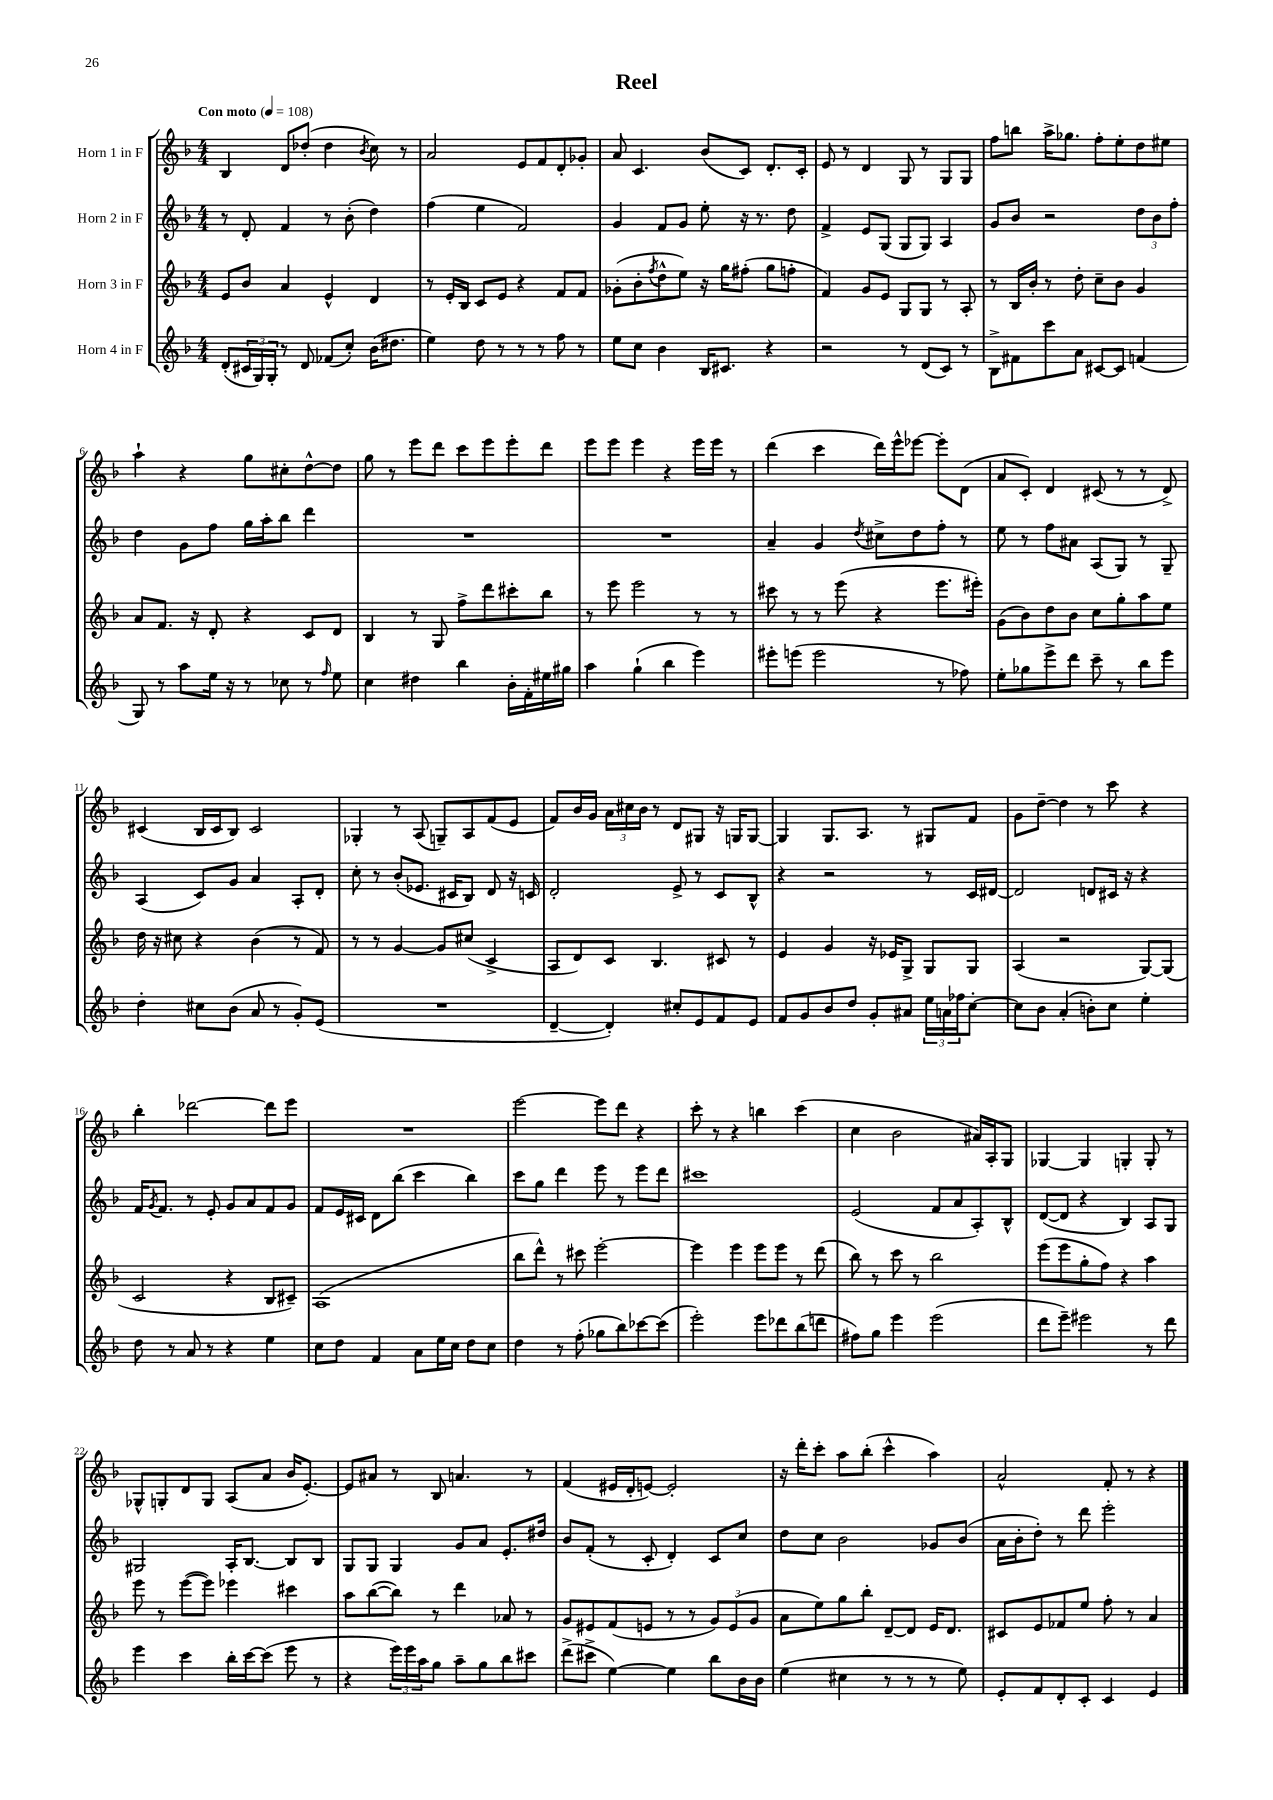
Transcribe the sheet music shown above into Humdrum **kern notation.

**kern	**kern	**kern	**kern
*part4	*part3	*part2	*part1
*staff4	*staff3	*staff2	*staff1
*I"Horn 4 in F	*I"Horn 3 in F	*I"Horn 2 in F	*I"Horn 1 in F
*clefG2	*clefG2	*clefG2	*clefG2
*k[b-]	*k[b-]	*k[b-]	*k[b-]
*M4/4	*M4/4	*M4/4	*M4/4
*MM108	*MM108	*MM108	*MM108
=1	=1	=1	=1
!	!	!	!LO:TX:a:B:t=Con moto
(8d'/L	8e/L	8r	4B-/
24c#X/L	8b-/J	8d'/	.
24G/)	.	.	.
24G'/JJ	.	.	.
8r	4a/	4f/	8d/L
8d/	.	.	(8dd-X'/J
(8f-X/L	4e^^/	8r	4dd-\
8cc'/J)	.	(8b-'\	.
.	.	.	8qb-/
(16b-\KL	4d/	4dd\)	8cc\)
8.dd#X\J	.	.	.
.	.	.	8r
=2	=2	=2	=2
4ee\)	8r	(4ff\	2a/
.	16e'/LL	.	.
.	16B-/JJ	.	.
8dd\	8c/L	4ee\	.
8r	8e/J	.	.
8r	4r	2f/)	8e/L
8r	.	.	8f/
8ff\	8f/L	.	8d'/
8r	8f/J	.	8g-X'/J
=3	=3	=3	=3
8ee\L	(8g-X'\L	4g/	8a/
8cc\J	8b-'\	.	4.c/
.	8qff/	.	.
4b-\	8dd^^\	8f/L	.
.	8ee\J)	8g/J	.
16B-/KL	16r	8ee'\	(8b-/L
8.c#X/J	16gg\KL	.	.
.	(8ff#X'\J	16r	8c/J)
.	.	8.r	.
4r	8gg\L	.	8.d'/L
.	8ffn'\J	8dd\	.
.	.	.	16c'/Jk
=4	=4	=4	=4
2r	4f/)	4f^/	8e/
.	.	.	8r
.	8g/L	8e/L	4d/
.	8e/J	(8G/J	.
8r	8G/L	8G/L	8G/
(8d/L	8G/J	8G/J)	8r
8c/J)	8r	4A/	8G/L
8r	8A'/	.	8G/J
=5	=5	=5	=5
8B-^\L	8r	8g/L	8ff\L
8f#X\	16B-/LL	8b-/J	8bbn\J
.	16b-'/JJ	.	.
8ccc\	8r	2r	16aa^\KL
.	.	.	8.gg-X\J
8a\J	8dd'\	.	.
[8c#X/L	8cc~\L	.	8ff'\L
8c#/J]	8b-\J	.	8ee'\
(4fn/	4g/	12dd\L	8dd\
.	.	12b-\	.
.	.	.	8ee#X\J
.	.	12ff'\J	.
!!LO:LB:g=z
=6	=6	=6	=6
8G/)	8a/L	4dd\	4aa`\
8r	8.f/J	.	.
8aa\L	.	8g\L	4r
.	16r	.	.
16ee\Jk	8d'/	8ff\J	.
16r	.	.	.
8r	4r	16gg\LL	8gg\L
.	.	16aa'\J	.
8cc-X\	.	8bb-\J	8cc#X'\
8r	8c/L	4ddd\	[8dd^^\
16qqff/	.	.	.
8ee\	8d/J	.	8dd\J]
=7	=7	=7	=7
4cc\	4B-/	1r	8gg\
.	.	.	8r
4dd#X\	8r	.	8eee\L
.	8G/	.	8ddd\J
4bb-\	8ff^\L	.	8ccc\L
.	8ddd\	.	8eee\
16b-'\LL	8ccc#X'\	.	8eee'\
16f'\	.	.	.
16ee#X\	8bb-\J	.	8ddd\J
16gg#X\JJ	.	.	.
=8	=8	=8	=8
4aa\	8r	1r	8eee\L
.	8eee\	.	8eee\J
(4gg`\	2eee\	.	4eee\
4bb-\	.	.	4r
4eee\)	8r	.	16eee\LL
.	.	.	16eee\JJ
.	8r	.	8r
=9	=9	=9	=9
8eee#X'\L	8ccc#X\	4a~/	(4ddd\
(8eeen\J	8r	.	.
2eee\	8r	4g/	4ccc\
.	(8eee\	.	.
.	.	8qdd/	.
.	4r	8cc#X^\L	16ddd\LL)
.	.	.	16eee^^\J
.	.	8dd\	[8eee-X\J
8r	8.eee\L	8ff'\J	8eee-'\L]
8ff-X\)	.	8r	(8d\J
.	16eee#X'\Jk)	.	.
=10	=10	=10	=10
8ee'\L	(8g\L	8ee\	8a/L
8gg-X\	8b-\)	8r	8c'/J)
8eee^\	8dd\	8ff\L	4d/
8ddd\J	8b-\J	8a#X\J	.
8ccc~\	8cc\L	(8A/L	(8c#X/
8r	8gg'\	8G/J)	8r
8bb-\L	8aa\	8r	8r
8eee\J	8ee\J	8G~/	8d^/)
!!LO:LB:g=z
=11	=11	=11	=11
4dd'\	16dd\	(4A/	(4c#X/
.	16r	.	.
.	8cc#X\	.	.
8cc#X\L	4r	8c/L)	16B-/LL
.	.	.	16c#/J
(8b-\J	.	8g/J	8B-/J)
8a/	(4b-\	4a/	2c#/
8r	.	.	.
8g'/L)	8r	8A'/L	.
(8e/J	8f/)	8d'/J	.
=12	=12	=12	=12
1r	8r	8cc'\	4G-X'/
.	8r	8r	.
.	[4g/	(8b-'/L	8r
.	.	8.e-X/J	(8A/
.	8g/L]	.	8Gn~/L)
.	.	16c#X/KL	.
.	(8cc#X/J	8B-/J)	8A/
.	4c^/	8d/	(8f/
.	.	16r	8e/J
.	.	16cn/	.
=13	=13	=13	=13
[4d~/	8A/L	2d'/	8f/L)
.	8d/)	.	16b-/L
.	.	.	16g/JJ
4d'/])	8c/J	.	24a\LL
.	.	.	24cc#X\
.	.	.	24b-\JJ
.	4.B-/	.	8r
8cc#X'/L	.	8e^/	8d/L
8e/	.	8r	8G#X/J
8f/	8c#X/	8c/L	16r
.	.	.	16Gn/KL
8e/J	8r	8B-^^/J	[8G/J
=14	=14	=14	=14
8f/L	4e/	4r	4G/]
8g/	.	.	.
8b-/	4g/	2r	8.G/L
8dd/J	.	.	.
.	.	.	8.A/J
8g'/L	16r	.	.
.	16e-X/KL	.	.
8a#X/J	8G^/J	.	8r
24ee\LL	8G/L	8r	8G#X/L
24an\	.	.	.
24ff-X\J	.	.	.
[8cc'\J	8G/J	16c/LL	8f/J
.	.	[16d#X/JJ	.
=15	=15	=15	=15
8cc\L]	(4A/	2d#/]	8g\L
8b-\J	.	.	[8dd~\J
(4a'/	2r	.	4dd\]
8bn'\L)	.	8dn/L	8r
8cc\J	.	16c#X/Jk	8ccc\
.	.	16r	.
4ee'\	[8G/L)	4r	4r
.	(8G/J]	.	.
!!LO:LB:g=z
=16	=16	=16	=16
8dd\	2c/	16f/KL	4bb-'\
.	.	8qg/	.
.	.	8.f/J	.
8r	.	.	.
8a/	.	8r	[2ddd-X\
8r	.	8e'/	.
4r	4r	8g/L	.
.	.	8a/	.
4ee\	8B-/L	8f/	8ddd-\L]
.	8c#X~/J)	8g/J	8eee\J
=17	=17	=17	=17
8cc\L	(1A	8f/L	1r
8dd\J	.	16e/L	.
.	.	16c#X/JJ	.
4f/	.	8d\L	.
.	.	(8bb-\J	.
8a\L	.	4ccc\	.
16ee\L	.	.	.
16cc\JJ	.	.	.
8dd\L	.	4bb-\)	.
8cc\J	.	.	.
=18	=18	=18	=18
4dd\	8bb-\L	8ccc\L	[2eee\
.	8ddd^^\J)	8gg\J	.
8r	8r	4ddd\	.
(8ff'\	8ccc#X\	.	.
8gg-X\L	[2eee'\	8eee\	8eee\L]
8bb-\)	.	8r	8ddd\J
[8ccc-X\	.	8eee\L	4r
(8ccc-\J]	.	8ddd\J	.
=19	=19	=19	=19
2eee'\)	4eee\]	1ccc#X	8ccc'\
.	.	.	8r
.	4eee\	.	4r
8eee\L	8eee\L	.	4bbn\
8ddd-X\	8eee\J	.	.
(8bb-\	8r	.	(4ccc\
8dddn\J	(8ddd\	.	.
=20	=20	=20	=20
8ff#X\L)	8bb-\)	(2e/	4cc\
8gg\J	8r	.	.
4eee\	8ccc\	.	2b-\
.	8r	.	.
(2eee\	2bb-\	8f/L	.
.	.	8a/	.
.	.	8A'/)	16a#X/LL)
.	.	.	16A'/J
.	.	8B-^^/J	8G/J
=21	=21	=21	=21
8ddd\L	(8eee\L	([8d/L	[4G-X/
8eee~\J)	8eee\	8d/J]	.
2eee#X\	8gg'\	4r	4G-/]
.	8ff\J)	.	.
.	4r	4B-/)	4Gn'/
8r	4aa\	8A/L	8G'/
8ddd\	.	8G/J	8r
!!LO:LB:g=z
=22	=22	=22	=22
4eee\	8eee\	2G#X/	8G-X^^/L
.	8r	.	8Gn'/
4ccc\	([8eee\L	.	8d/
.	8eee\J])	.	8G/J
16bb-'\LL	4eee-X\	16A'/KL	(8A/L
[16ccc\J	.	[8.B-/J	.
(8ccc\J]	.	.	8a/J
8eee\	4ccc#X\	8B-/L]	16b-/KL
.	.	.	[8.e'/J)
8r	.	8B-/J	.
=23	=23	=23	=23
4r	8aa\L	8G/L	8e/L]
.	([8bb-\	8G/J	8a#X/J
24eee\LL)	8bb-\J])	4G/	8r
24eee\	.	.	.
24aa\J	.	.	.
8gg\J	8r	.	8B-/
8aa~\L	4ddd\	8g/L	4.an/
8gg\	.	8a/J	.
8bb-\	8a-X/	8.e'/L	.
8ccc#X\J	8r	.	8r
.	.	16dd#X/Jk	.
=24	=24	=24	=24
(8ddd^\L	8g/L	8b-/L	(4f/
8ccc#X^\J	8e#X/	(8f'/J	.
[4ee\)	(8f/	8r	16e#X/LL
.	.	.	16d'/J
.	8en/J	8c'/	[8en/J)
4ee\]	8r	4d'/)	2e'/]
.	8r	.	.
8bb-\L	12g/L)	8c/L	.
.	(12e/	.	.
16b-\L	.	8cc/J	.
.	12g/J	.	.
16b-\JJ	.	.	.
=25	=25	=25	=25
(4ee\	8a\L	8dd\L	16r
.	.	.	16ddd'\KL
.	8ee\)	8cc\J	8ccc'\J
4cc#X\	8gg\	2b-\	8aa\L
.	8bb-'\J	.	(8bb-'\J
8r	[8d~/L	.	4ccc^^\
8r	8d/J]	.	.
8r	16e/KL	8g-X/L	4aa\)
.	8.d/J	.	.
8ee\)	.	(8b-/J	.
=26	=26	=26	=26
8e'/L	8c#X/L	16a\LL	2a^^/
.	.	16b-'\J	.
8f/	8e/	8dd'\J)	.
8d'/	8f-X/	8r	.
8c'/J	8ee/J	8ddd\	.
4c/	8ff'\	2eee'\	8f'/
.	8r	.	8r
4e/	4a/	.	4r
==	==	==	==
*-	*-	*-	*-
